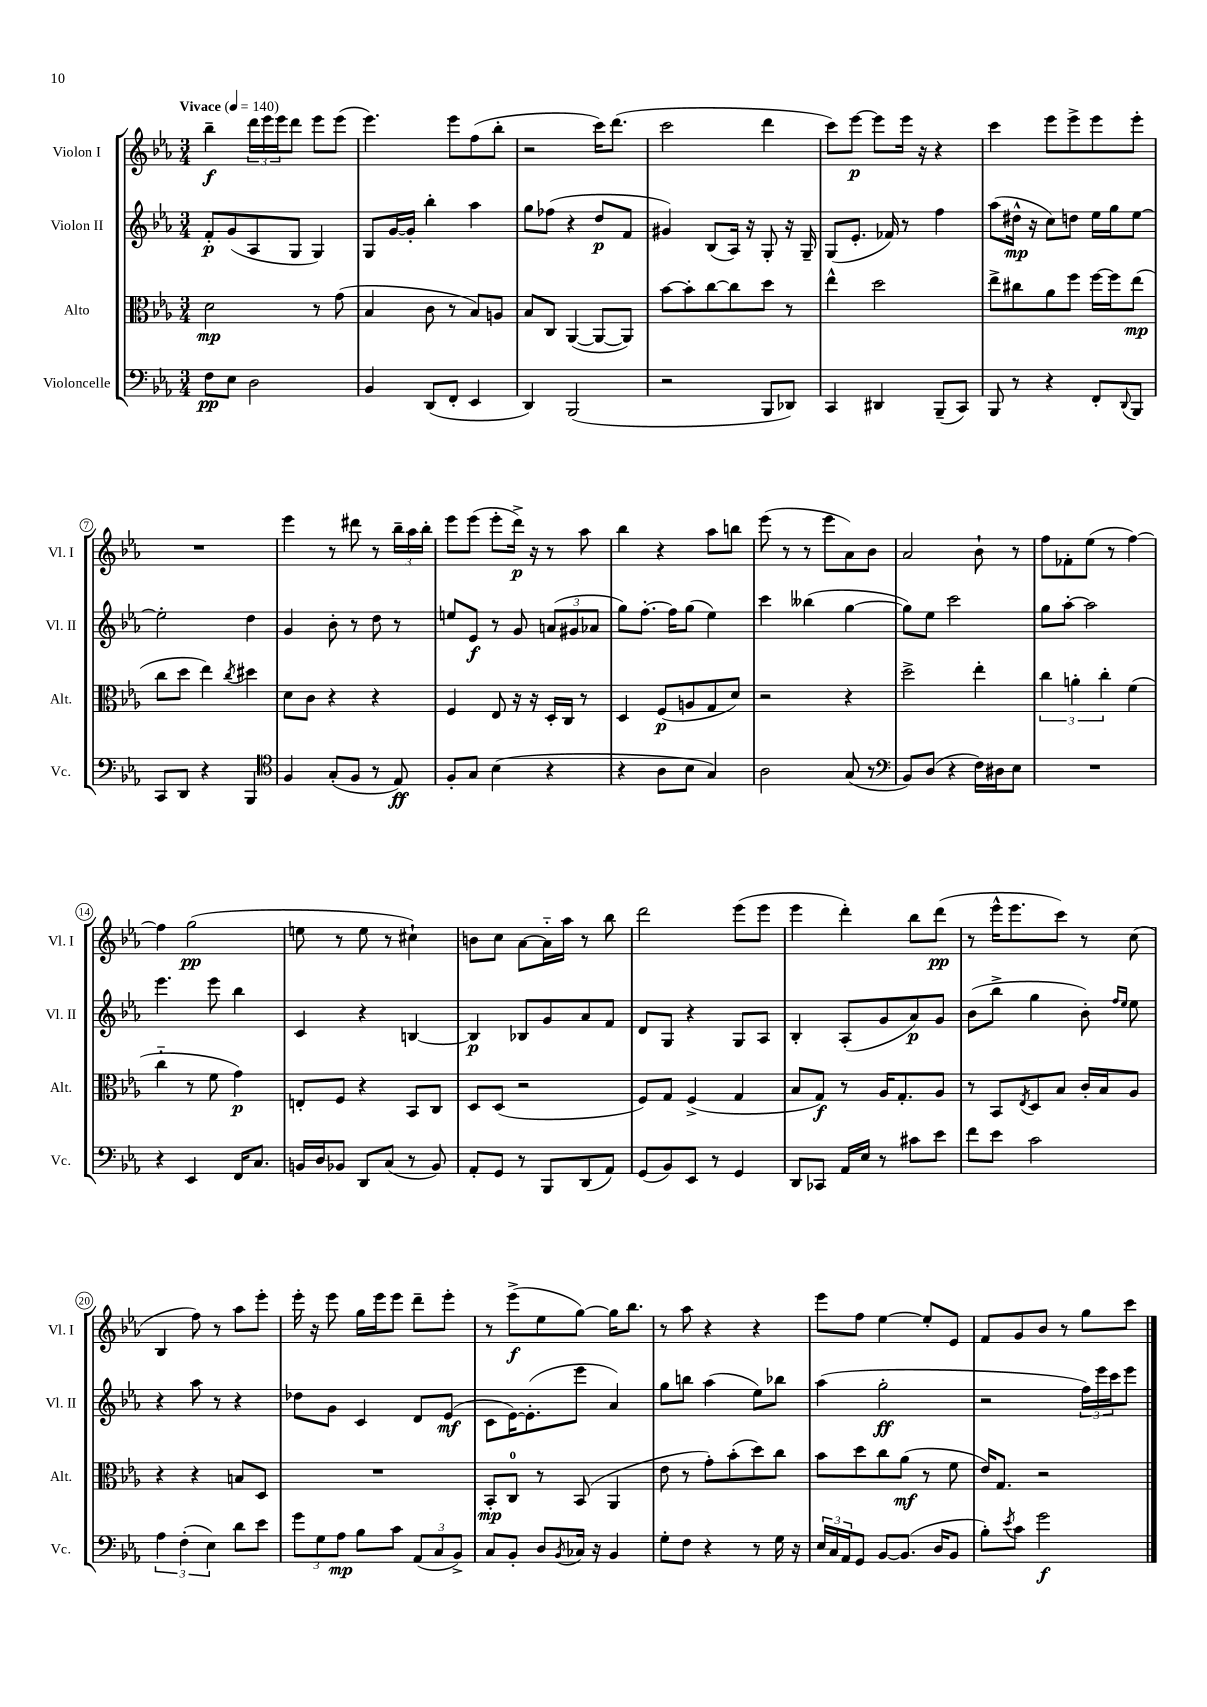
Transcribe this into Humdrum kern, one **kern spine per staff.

**kern	**kern	**kern	**kern
*staff4	*staff3	*staff2	*staff1
*clefF4	*clefC3	*clefG2	*clefG2
*k[b-e-a-]	*k[b-e-a-]	*k[b-e-a-]	*k[b-e-a-]
*M3/4	*M3/4	*M3/4	*M3/4
*MM140	*MM140	*MM140	*MM140
8F\L	2d\	8f'/L	4bb-~\
8E-\J	.	(8g/	.
2D\	.	8A-/	24ddd\LL
.	.	.	24eee-\
.	.	.	24eee-\J
.	.	8G/J	8ddd\J
.	8r	4G/)	8eee-\L
.	(8g\	.	(8eee-\J
=	=	=	=
4BB-/	4B-/	8G/L	4.eee-\)
.	.	[16g/L	.
.	.	16g'/]JJ	.
(8DD/L	8c\	4bb-'\	.
8FF'/J	8r	.	8eee-\L
4EE-/	8B-/L)	4aa-\	(8ff\
.	8A/J	.	8bb-'\J
=	=	=	=
4DD/)	8B-/L	8gg\L	2r
.	8C/J	(8ff-\J	.
(2BBB-/	([4AA-/	4r	.
.	8AA-/_L	8dd/L	16ccc\LK)
.	.	.	(8.ddd\J
.	8AA-/]J)	8f/J	.
=	=	=	=
2r	[8b-\L	4g#/)	2ccc\
.	8b-'\]	.	.
.	[8cc\	(8B-/L	.
.	8cc\]	16A-/Jk)	.
.	.	16r	.
8BBB-/L	8dd\J	8G'/	4ddd\
8DD-/J)	8r	16r	.
.	.	16G~/	.
=	=	=	=
4CC/	4ee-^^\	(8G/L	8ccc\L)
.	.	8.e-'/J	[8eee-\J
4DD#/	2dd\	.	8eee-\]L
.	.	16f-/)	.
.	.	8r	16eee-\Jk
.	.	.	16r
(8BBB-~/L	.	4ff\	4r
8CC/J)	.	.	.
=	=	=	=
8BBB-/	8ee-^\L	(8aa-\L	4ccc\
8r	8cc#\	16dd#^^\Jk	.
.	.	16r	.
4r	8a-\	8cc\L)	8eee-\L
.	8ff\J	8dd\J	8eee-^\
8FF'/L	[16ff\LL	16ee-\LL	8eee-\
.	16ff\]J	16gg\J	.
8qqDD/	.	.	.
8BBB-/J	(8ee-\J	[8ee-\J	8eee-'\J
=	=	=	=
8CC/L	8cc\L	2ee-'\]	2.r
8DD/J	8dd\J	.	.
4r	4ee-\)	.	.
.	8qcc/	.	.
4BBB-/	4dd#\	4dd\	.
=	=	=	=
*clefC4	*	*	*
4F/	8d\L	4g/	4eee-\
.	8c\J	.	.
(8G'/L	4r	8b-'\	8r
8F/J	.	8r	8ddd#\
8r	4r	8dd\	8r
8E-/)	.	8r	24bb-~\LL
.	.	.	24aa-\
.	.	.	24bb-'\JJ
=	=	=	=
8F'/L	4F/	8ee/L	8eee-\L
8G/J	.	8e-/J	(8eee-\J
(4B-\	8E-/	8r	8eee-'\L
.	16r	8g/	16ddd^\Jk)
.	16r	.	16r
4r	16D'/LL	(12a/L	8r
.	16C/JJ	.	.
.	.	12g#/	.
.	8r	.	8aa-\
.	.	12a-/J	.
=	=	=	=
4r	4D/	8gg\L)	4bb-\
.	.	[8.ff'\J	.
8A-\L	(8F/L	.	4r
.	.	16ff\]LK	.
8B-\J	8A/	(8gg\J	.
4G/)	8G/	4ee-\)	8aa-\L
.	8d/J)	.	8bb\J
=	=	=	=
2A-\	2r	4ccc\	(8eee-\
.	.	.	8r
.	.	(4bb--\	8r
.	.	.	8eee-\L
(8G/	4r	[4gg\	8a-\)
8r	.	.	8b-\J
=	=	=	=
*clefF4	*	*	*
8BB-/L)	2dd^\	8gg\]L)	2a-/
(8D/J	.	8ee-\J	.
4r	.	2ccc\	.
16F\LL)	4ee-'\	.	8b-`\
16D#\J	.	.	.
8E-\J	.	.	8r
=	=	=	=
2.r	6cc\	8gg\L	8ff\L
.	.	[8aa-'\J	8f-'\
.	6a'\	.	.
.	.	2aa-\]	(8ee-\J
.	6cc'\	.	.
.	.	.	8r
.	(4f\	.	[4ff\)
=	=	=	=
4r	4cc'~\	4.eee-\	4ff\]
4EE-/	8r	.	(2gg\
.	8f\	8eee-\	.
16FF/LK	4g\)	4bb-\	.
8.C/J	.	.	.
=	=	=	=
16BB/LL	8E'/L	4c/	8ee\
16D/J	.	.	.
8BB-/J	8F/J	.	8r
8DD/L	4r	4r	8ee\
(8C/J	.	.	8r
8r	8BB-/L	[4B/	4cc#`\)
8BB-/)	8C/J	.	.
=	=	=	=
8AA-'/L	8D/L	4B/]	8b\L
8GG/J	(8D/J	.	8cc\J
8r	2r	8B-/L	[8a-\L
8BBB-/L	.	8g/	16a-'~\]L
.	.	.	16aa-\JJ
(8DD/	.	8a-/	8r
8AA-/J)	.	8f/J	8bb-\
=	=	=	=
(8GG/L	8F/L)	8d/L	2ddd\
8BB-/)	8G/J	8G/J	.
8EE-/J	(4F^/	4r	.
8r	.	.	.
4GG/	4G/	8G/L	(8eee-\L
.	.	8A-/J	8eee-\J
=	=	=	=
8DD/L	8B-/L	4B-'/	4eee-\
8CC-/J	8G/J)	.	.
16AA-/LL	8r	(8A-'/L	4ddd'\)
16E-/JJ	.	.	.
8r	16A-/LK	8g/	.
.	8.G'/	.	.
8c#\L	.	8a-/)	8bb-\L
8e-\J	8A-/J	8g/J	(8ddd\J
=	=	=	=
8f\L	8r	(8b-\L	8r
8e-\J	8BB-/L	8bb-^\J	16eee-^^\LK
.	.	.	8.eee-\
.	8qE-/	.	.
2c\	8D/	4gg\	.
.	8B-/J	.	8ccc\J)
.	16c'/LL	8b-'\)	8r
.	16B-/J	.	.
.	.	16qqff/LL	.
.	.	16qqee-/JJ	.
.	8A-/J	8ee-\	(8cc\
=	=	=	=
6A-\	4r	4r	4B-/
(6F'\	.	.	.
.	4r	8aa-\	8ff\)
6E-\)	.	.	.
.	.	8r	8r
8d\L	8B/L	4r	8aa-\L
8e-\J	8D/J	.	8eee-'\J
=	=	=	=
12g\L	2.r	8dd-\L	16eee-'\
.	.	.	16r
12G\	.	.	.
.	.	8g\J	8eee-\
12A-\J	.	.	.
8B-\L	.	4c/	16gg\LL
.	.	.	16eee-\J
8c\J	.	.	8eee-\J
(12AA-/L	.	8d/L	8ddd~\L
12C/	.	.	.
.	.	(8e-/J	8eee-'\J
12BB-^/J)	.	.	.
=	=	=	=
8C/L	8BB-'/L	8c\L	8r
8BB-'/J	8C/J	[16e-\K)	(8eee-^\L
.	.	(8.e-'\]	.
8D/L	8r	.	8ee-\
8qBB-/	.	.	.
16C-/Jk	(8BB-/	8eee-\J	[8gg\J)
16r	.	.	.
4BB-/	4AA-/	4a-/)	16gg\]LK
.	.	.	8.bb-\J
=	=	=	=
8G'\L	8e-\	8gg\L	8r
8F\J	8r	8bb\J	8aa-\
4r	8g'\L)	(4aa-\	4r
.	(8b-'\	.	.
8r	8dd\)	8ee-\L)	4r
16G\	8cc\J	8bb-\J	.
16r	.	.	.
=	=	=	=
24E-/LL	8b-\L	(4aa-\	8eee-\L
24C/	.	.	.
24AA-/J	.	.	.
8GG/J	8dd\	.	8ff\J
[8BB-/L	8cc\	2gg'\	[4ee-\
(8.BB-/]J	(8a-\J	.	.
.	8r	.	8ee-'/]L
16D/LK	.	.	.
8BB-/J	8f\	.	8e-/J
=	=	=	=
8B-'\L)	16e-/LK)	2r	8f/L
.	8.G/J	.	.
8qe-/	.	.	.
8c\J	.	.	8g/
2g\	2r	.	8b-/J
.	.	.	8r
.	.	24ff\LL)	8gg\L
.	.	24eee-\	.
.	.	24ccc\J	.
.	.	8eee-\J	8ccc\J
==	==	==	==
*-	*-	*-	*-
